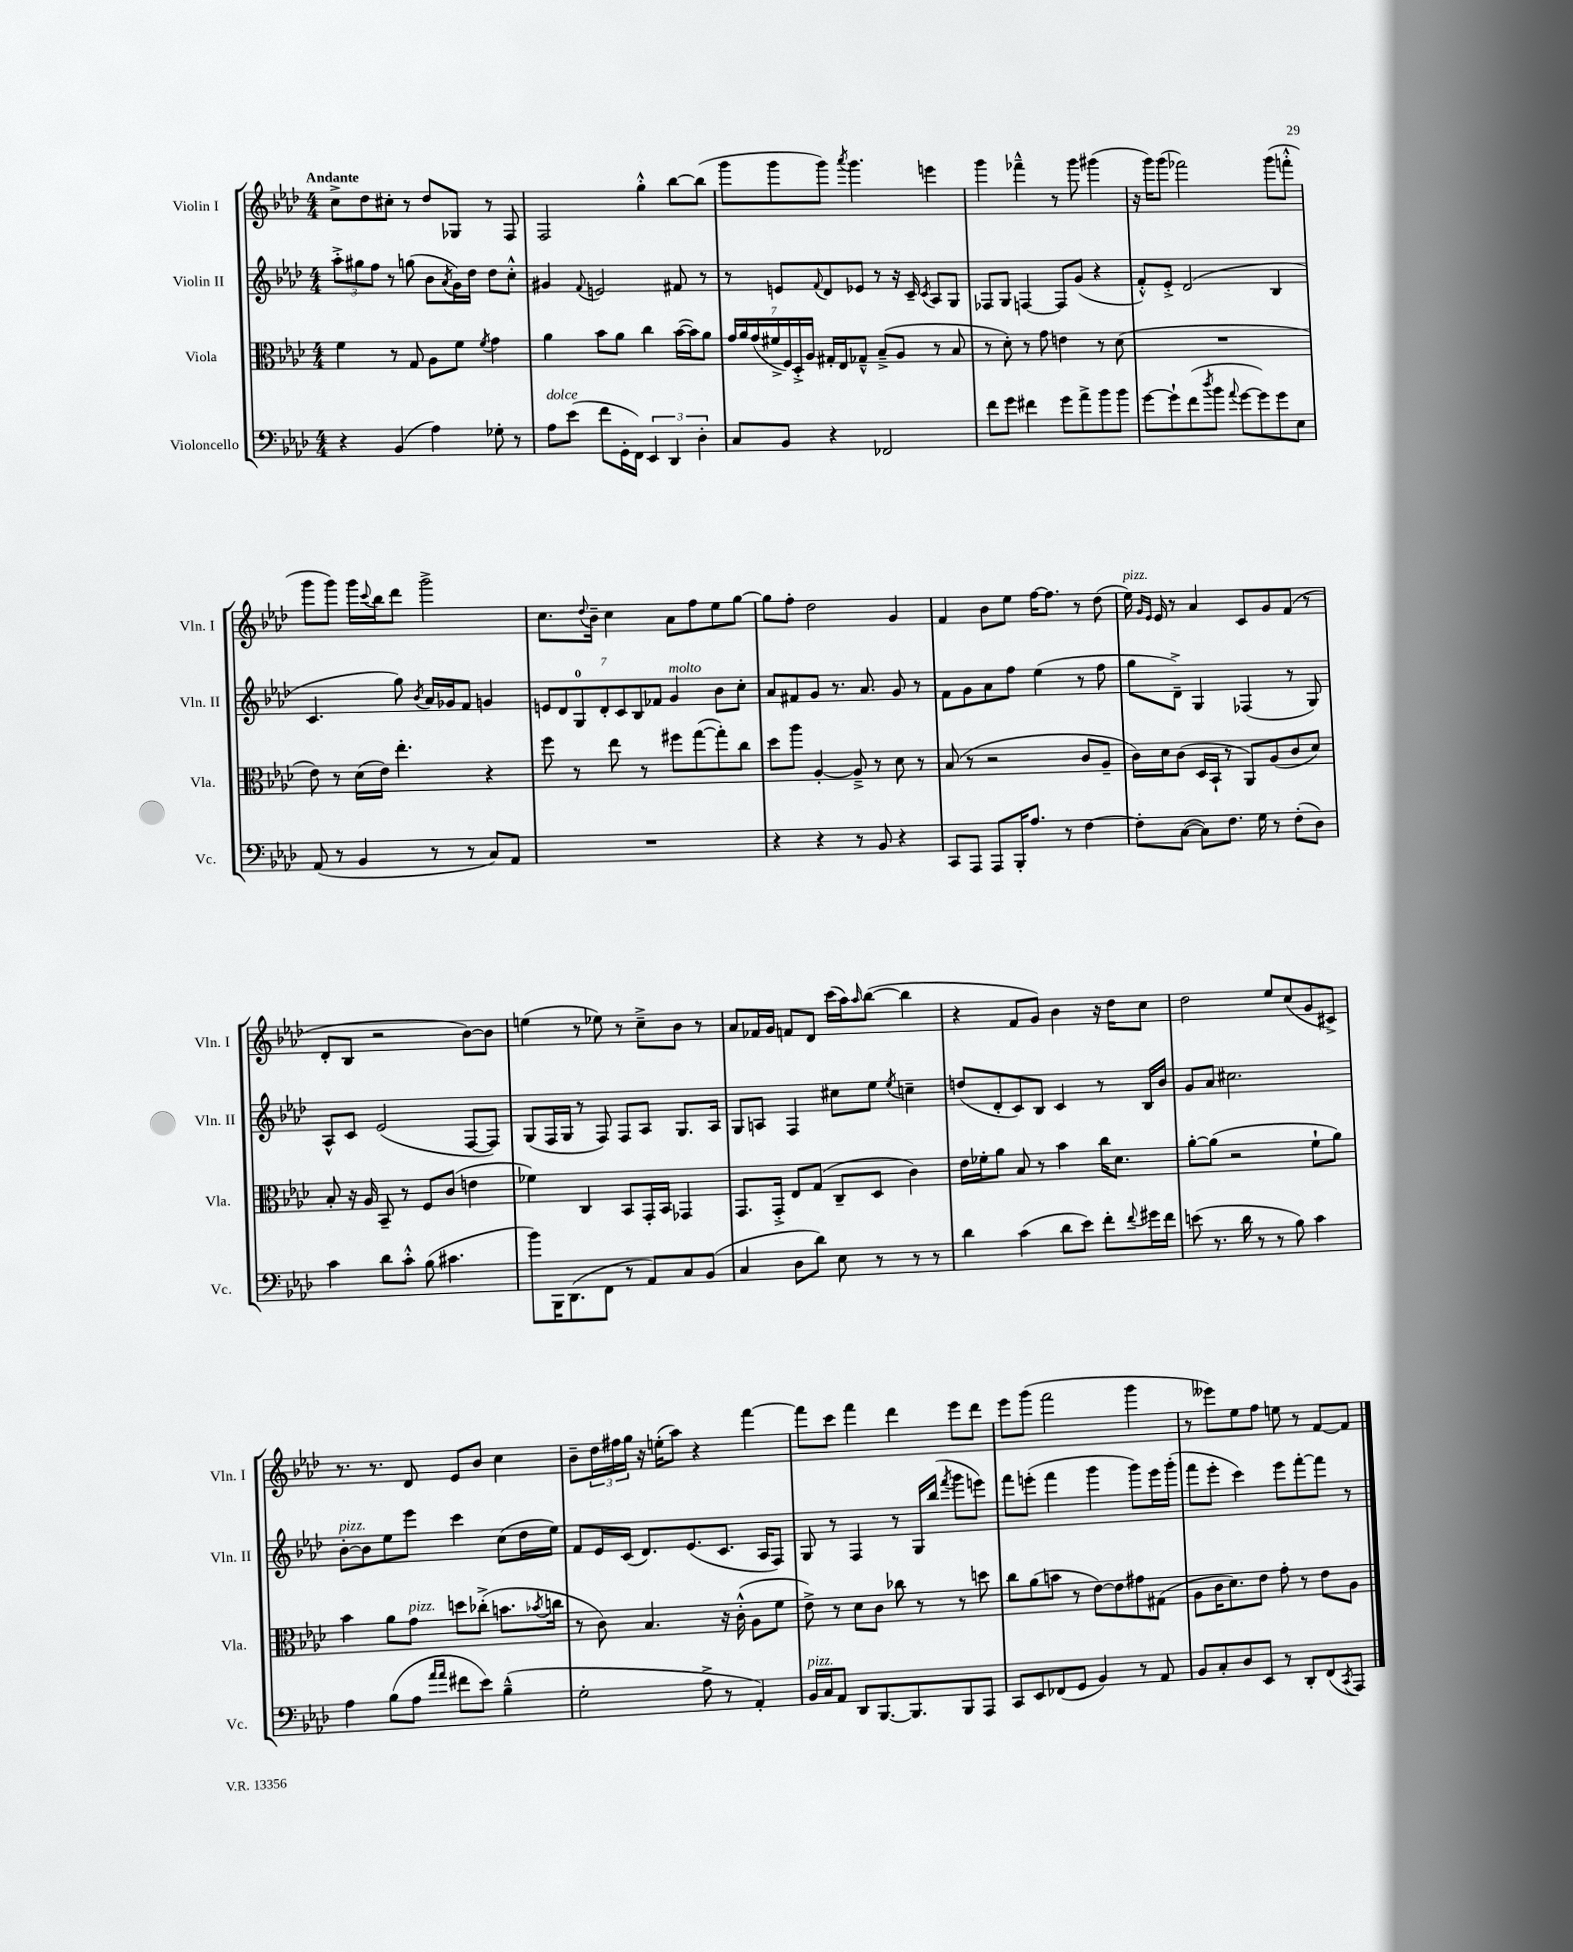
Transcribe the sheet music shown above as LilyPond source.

<<
\new StaffGroup <<
\new Staff = "s0" \with { instrumentName = "Violin I" shortInstrumentName = "Vln. I" } {
    \clef treble \key aes \major \numericTimeSignature \time 4/4 \tempo "Andante"
    c''8-> des''8 cis''8-. r8 des''8 ges8 r8 f8 |
    f2 g''4-.-^ bes''8~ bes''8( |
    g'''8 g'''8 g'''8) \acciaccatura { aes'''8 } g'''4. e'''4 |
    g'''4 fes'''4---^ r8 g'''8 gis'''4( |
    r16 g'''16) g'''8( fes'''2) g'''8( f'''8-.-^ |
    g'''8 g'''8) g'''16 \appoggiatura { c'''8 } bes''16 des'''8 g'''2-> |
    c''8. \appoggiatura { des''8 } bes'16-- c''4 aes'8 f''8 ees''8 g''8~ |
    g''8 f''8-. des''2 g'4 |
    f'4 bes'8 ees''8 f''16~ f''8. r8 des''8( |
    ees''16^\markup { \italic "pizz." }) \grace { g'16 ees'16 } ees'16 r8 aes'4 c'8 g'8 f'8( r8 |
    des'8-. bes8 r2 bes'8~) bes'8 |
    e''4( r8 ees''8) r8 c''8---> bes'8 r8 |
    aes'8 fes'16 g'16 f'8 des'8 c'''16( aes''16) \grace { aes''16 } bes''8~( bes''4 |
    r4 f'8 g'8) bes'4 r16 des''16 c''8 |
    des''2 ees''8 c''8( g'8 cis'8->) |
    r8. r8. des'8 ees'8 bes'8 c''4 |
    bes'8-- \tuplet 3/2 { des''16 fis''16 g''16 } r16 e''16-.( aes''8) r4 f'''4~ |
    f'''8 c'''8 f'''4 des'''4 ees'''8 des'''8 |
    ees'''8 g'''8( f'''2 g'''4 |
    r8 eeses'''8) ees''8 f''8 e''8 r8 f'8~ f'8 \bar "|." |
}
\new Staff = "s1" \with { instrumentName = "Violin II" shortInstrumentName = "Vln. II" } {
    \clef treble \key aes \major \numericTimeSignature \time 4/4
    \tuplet 3/2 { aes''8-.-> gis''8 f''8 } r8 g''8( bes'8 \acciaccatura { aes'8 } g'16) des''16 des''8 c''8-.-^ |
    gis'4 \appoggiatura { f'8 } e'2 fis'8 r8 |
    r8 e'8 \appoggiatura { f'8 } des'8 ees'8 r8 r16 c'16-- \acciaccatura { c'8 } aes8 g8 |
    fes8 g8 f4~ f8 g'8( r4 |
    f'8-.-^) ees'8-.-> des'2( bes4 |
    c'4. g''8) \acciaccatura { bes'8 } aes'16 ges'16 f'8 g'4 |
    \tuplet 7/4 { e'8 des'8 g8-0 des'8-. c'8 bes8 fes'8 } g'4^\markup { \italic "molto" } bes'8 c''8-. |
    aes'8 fis'8 g'8 r8. aes'8. g'8 r8 |
    f'8 g'8 aes'8 f''8 ees''4( r8 f''8 |
    g''8 des'8--->) g4 fes4( r8 g8) |
    aes8-^ c'8 ees'2( f8~ f8) |
    g8( f16 g16 r8 f8) f8 aes8 g8. aes16 |
    g8 a8 f4 cis''8 ees''8 \acciaccatura { ees''8 } c''4-- |
    d''8( des'8-. c'8) bes8 c'4 r8 bes16 bes'16 |
    g'8 aes'8 cis''2. |
    bes'8~-.^\markup { \italic "pizz." } bes'8 ees''8 ees'''8 c'''4 c''8( des''16 ees''16) |
    f'8 ees'16 c'16( des'8.) ees'8.( c'8. aes16 f8) |
    g8 r8 f4 r8 g16 bes''16( \acciaccatura { f'''8 } g'''8 e'''8) |
    f'''8 e'''8-.( f'''4 g'''4 g'''8) e'''16 g'''16-.( |
    f'''8 ees'''8-. c'''4) ees'''8 f'''8~-. f'''8 r8 \bar "|." |
}
\new Staff = "s2" \with { instrumentName = "Viola" shortInstrumentName = "Vla." } {
    \clef alto \key aes \major \numericTimeSignature \time 4/4
    f'4 r8 g8 aes8 f'8 \acciaccatura { f'8 } g'4 |
    aes'4 bes'8 aes'8 c''4 bes'16~( bes'16) aes'8 |
    \tuplet 7/4 { g'16 aes'16 g'16( fis'16-> f16) des16-.-> aes16 } gis16-. ees16 ges8---^ bes8--->( aes8 r8 bes8 |
    r8 des'8-.) r8 g'8 e'4 r8 des'8( |
    R1 |
    ees'8) r8 des'16( ees'16) ees''4.-. r4 |
    f''8 r8 ees''8 r8 fis''8 g''8~( g''8-.) c''8 |
    des''8 aes''8 aes4~-. aes8---> r8 des'8 r8 |
    bes8( r8 r2 c'8 aes8-- |
    c'16) des'16 c'8( des16 bes,16-! r8 aes,8) aes8( c'8 des'8) |
    bes8-. r16 aes16 bes,8-- r8 f8 c'8( e'4 |
    fes'4) c4 bes,8 g,16-. bes,16 ges,4 |
    g,8. g,16-.-> ees8 g8( c8-- des8 c'4) |
    ees'16 fes'16-. aes'8 bes8 r8 bes'4 c''16 des'8. |
    aes'8~-. aes'8( r2 f'8-! aes'8) |
    bes'4 aes'8 g'8^\markup { \italic "pizz." } d''8 ces''8-.->( b'8. \acciaccatura { bes'8 } c''16 |
    r8 c'8) bes4. r16 c'16-.-^( aes8 f'8 |
    ees'8->) r8 des'8 c'8 ces''8 r8 r8 d''8 |
    c''8 aes'8( b'8 r8 ees'8~) ees'8 gis'8 gis8( |
    aes8 c'16 des'8.) ees'8 g'8-. r8 ees'8 aes8 \bar "|." |
}
\new Staff = "s3" \with { instrumentName = "Violoncello" shortInstrumentName = "Vc." } {
    \clef bass \key aes \major \numericTimeSignature \time 4/4
    r4 bes,4( aes4) ges8-. r8 |
    aes8^\markup { \italic "dolce" } ees'8( f'8 g,16-. f,16) \tuplet 3/2 { ees,4 des,4 des4-. } |
    c8 bes,8 r4 fes,2 |
    f'8 g'8 fis'4 g'8 aes'8-> bes'8 bes'8 |
    g'8~ g'8-! f'8( \acciaccatura { des''8 } bes'8 \appoggiatura { aes'8 } g'8~ g'8) g'8 ees8 |
    aes,8( r8 bes,4 r8 r8 c8) aes,8 |
    R1 |
    r4 r4 r8 bes,8 r4 |
    c,8 aes,,8 aes,,8 bes,,16-. aes8. r8 f4~ |
    f8-. c8~( c8) f8. g16 r8 f8-.( des8) |
    c'4 des'8 c'8-.-^ bes8( cis'4. |
    bes'8) bes,,16 des,8.( f,8 r8 aes,8) c8 bes,8( |
    c4 des8 des'8) ees8 r8 r8 r8 |
    des'4 c'4( des'8 ees'8) f'8-. \appoggiatura { f'8 } gis'16 f'16 |
    e'8( r8. des'16 r8 r8 bes8) c'4 |
    aes4 bes8( aes8 \grace { aes'16 aes'16 } fis'8 ees'8) bes4---^( |
    g2-. aes8-> r8 aes,4-.) |
    bes,16^\markup { \italic "pizz." } c16 aes,8 des,8 bes,,8.~ bes,,8. bes,,8 aes,,8 |
    c,8 ees,8 fes,8( g,8 bes,4) r8 aes,8 |
    bes,8 c8-. des8 ees,8 r8 des,8-. f,8( \acciaccatura { c,8 } aes,,8) \bar "|." |
}
>>
>>
\layout { \context { \Score \remove "Bar_number_engraver" } }
